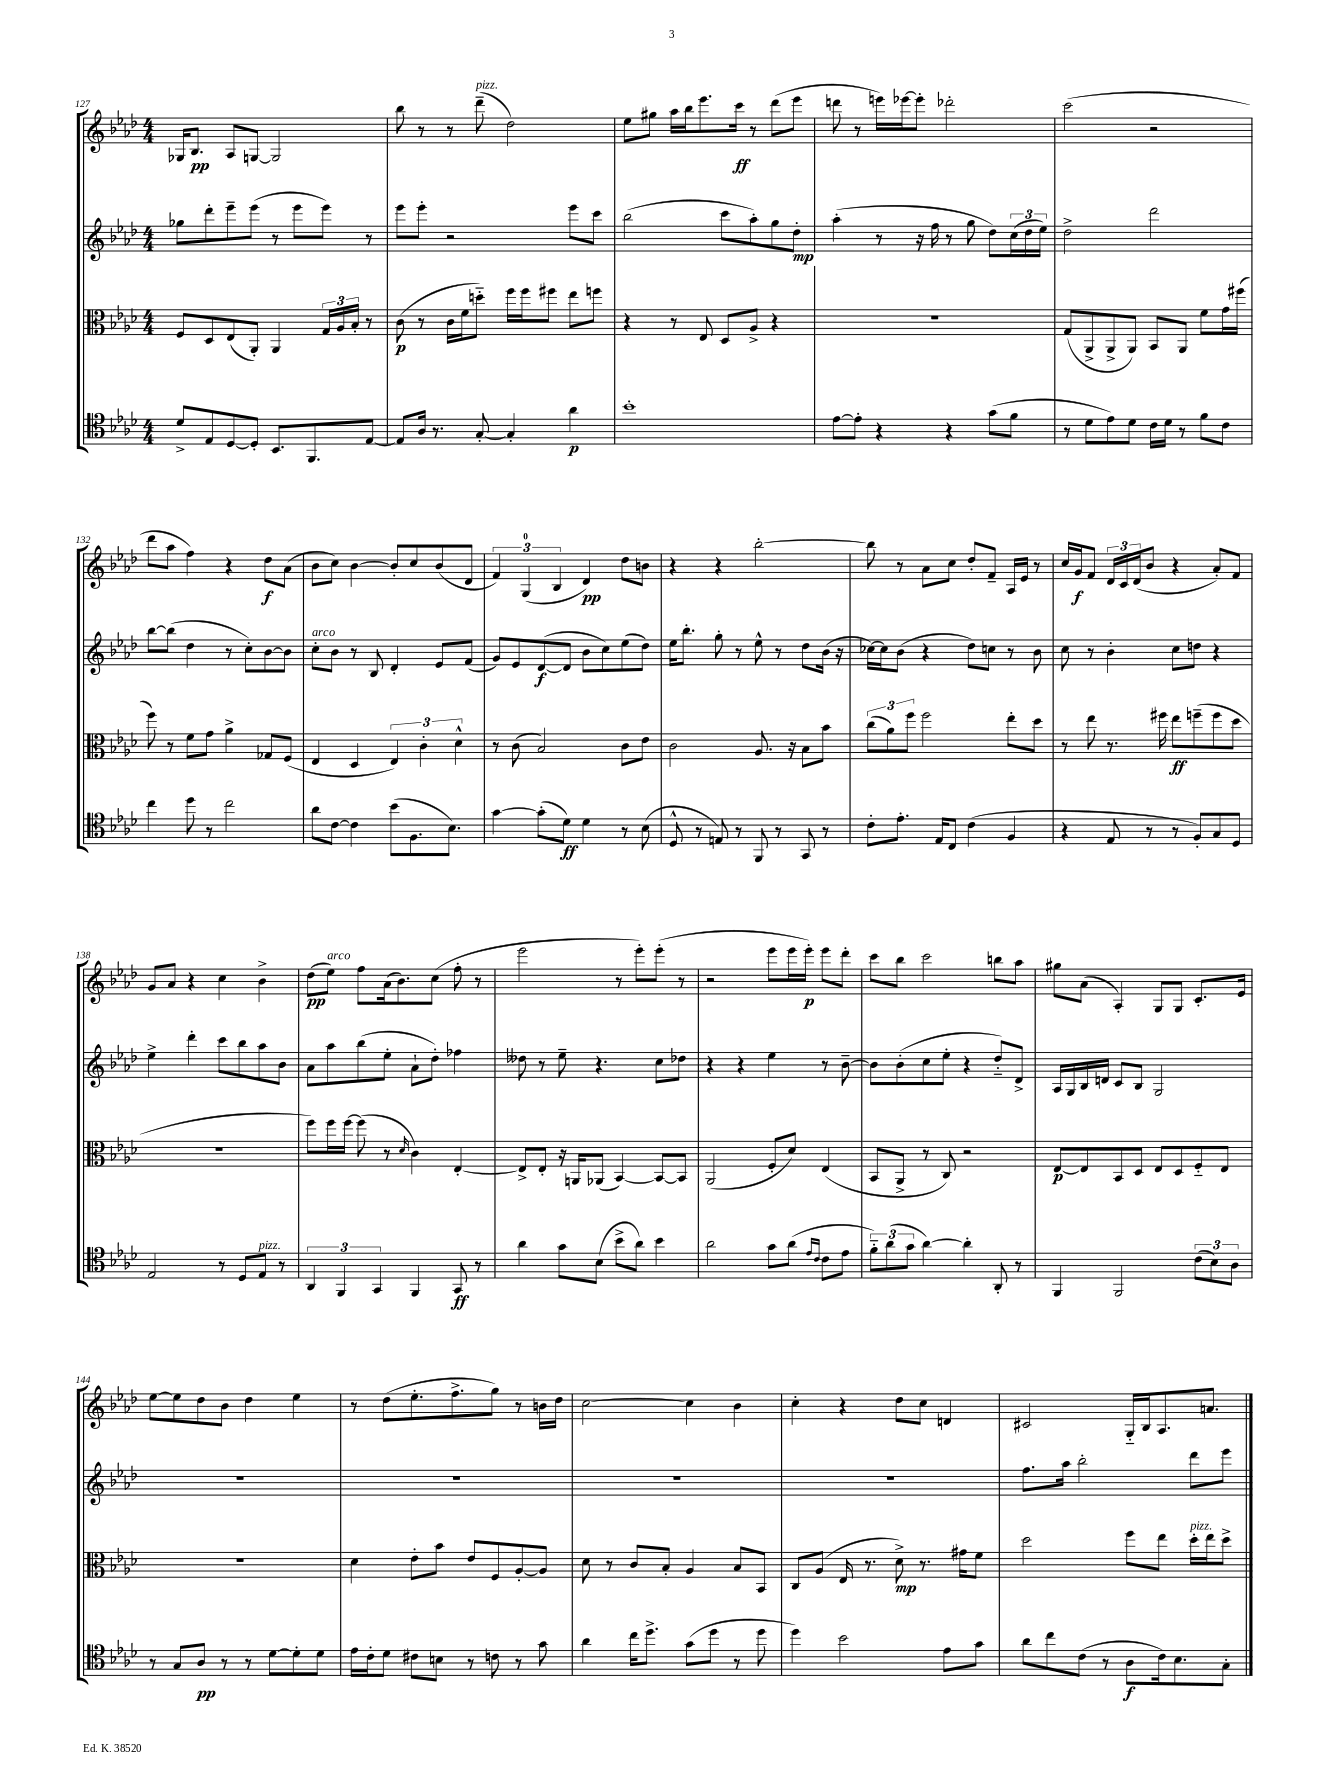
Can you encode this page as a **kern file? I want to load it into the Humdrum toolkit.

**kern	**kern	**kern	**kern
*staff4	*staff3	*staff2	*staff1
*clefC4	*clefC3	*clefG2	*clefG2
*k[b-e-a-d-]	*k[b-e-a-d-]	*k[b-e-a-d-]	*k[b-e-a-d-]
*M4/4	*M4/4	*M4/4	*M4/4
8d-^/L	8F/L	8gg-\L	16G-/LK
.	.	.	8.B-/J
8E-/	8D-/	8ddd-'\	.
[8D-/	(8E-/	8eee-~\	8A-/L
8D-'/]J	8AA-'/J)	(8eee-\J	[8G/J
8.BB-/L	4AA-/	8r	2G/]
.	.	8eee-\L	.
8.FF/	.	.	.
.	24G/LL	8eee-\J)	.
.	24A-/	.	.
.	24B-'/JJ	.	.
[8E-/J	8r	8r	.
=	=	=	=
8E-/]L	(8c\	8eee-\L	8bb-\
16A-/Jk	8r	8eee-'\J	8r
8.r	.	.	.
.	16c\LL	2r	8r
.	16f\J	.	.
[8G'/	8dd'~\J)	.	(8ddd-~\
4G'/]	16ff\LL	.	2dd-\)
.	16ff\J	.	.
.	8ff#\J	.	.
4a-\	8ee-\L	8eee-\L	.
.	8ff\J	8ccc\J	.
=	=	=	=
1b-'	4r	(2bb-\	8ee-\L
.	.	.	8gg#\J
.	8r	.	16aa-\LL
.	.	.	16bb-\J
.	8E-/	.	8.eee-\
.	8D-/L	8ccc\L	.
.	.	.	16ccc\Jk
.	8A-^/J	8aa-'\)	8r
.	4r	8gg\	(8ddd-\L
.	.	8dd-'\J	8eee-\J
=	=	=	=
[8e-\L	1r	(4aa-'\	8ddd\
8e-'\]J	.	.	8r
4r	.	8r	16eee\LL)
.	.	.	[16eee-\J
.	.	16r	8eee-'\]J
.	.	16ff\	.
4r	.	8r	2ddd-'\
.	.	8gg\	.
(8g\L	.	8dd-\L)	.
8f\J	.	(24cc\L	.
.	.	24dd-\	.
.	.	24ee-\JJ)	.
=	=	=	=
8r	(8G/L	2dd-^\	(2ccc\
8d-\L	8AA-^/	.	.
8e-\)	8AA-^/	.	.
8d-\J	8AA-/J)	.	.
16c\LL	8BB-/L	2ddd-\	2r
16d-\JJ	.	.	.
8r	8AA-/J	.	.
8f\L	8f\L	.	.
8c\J	16g\L	.	.
.	(16ff#\JJ	.	.
=	=	=	=
4cc\	8ff\)	[8bb-\L	8ddd-\L
.	8r	(8bb-\]J	8aa-\J
8dd-\	8f\L	4dd-\	4ff\)
8r	8g\J	.	.
2cc\	4a-^\	8r	4r
.	.	8cc'\L)	.
.	8G-/L	[8b-\	8dd-\L
.	(8F/J	8b-\]J	(8a-\J
=	=	=	=
8a-\L	4E-/	8cc'\L	8b-\L
[8c\J	.	8b-\J	8cc\J)
4c\]	4D-/	8r	[4b-\
.	.	8B-/	.
(8b-\L	6E-/)	4d-'/	8b-'/]L
8.F\	.	.	8cc/
.	6c'\	.	.
.	.	8e-/L	(8b-/
8.B-\J)	.	.	.
.	6d-^^\	.	.
.	.	(8f/J	8d-/J
=	=	=	=
[4g\	8r	8g/L)	6f/)
.	(8c\	8e-/	.
.	.	.	(6G/
(8g'\]L	2B-/)	([8d-/	.
.	.	.	6B-/
8d-\J)	.	8d-/]J	.
4d-\	.	8b-\L	4d-/)
.	.	8cc\)	.
8r	8c\L	(8ee-\	8dd-\L
(8B-\	8e-\J	8dd-\J)	8b\J
=	=	=	=
8D-^^/	2c\	16ee-\LK	4r
.	.	8.bb-'\J	.
8r	.	.	.
8E/)	.	8gg'\	4r
8r	.	8r	.
8FF/	8.A-/	8ee-^^\	[2bb-'\
8r	.	8r	.
.	16r	.	.
8GG/	8B-\L	8dd-\L	.
8r	8b-\J	(16b-\Jk	.
.	.	16r	.
=	=	=	=
8c'\L	(12cc\L	[16cc-\LL)	8bb-\]
.	.	16cc-\]J	.
.	12a-\)	.	.
8.e-'\J	.	(8b-\J	8r
.	12ff\J	.	.
.	2ff\	4r	8a-\L
16E-/LK	.	.	.
8C/J	.	.	8cc\J
(4c\	.	8dd-\L)	8dd-'/L
.	.	8cc\J	8f~/J
4F/	8ee-'\L	8r	16A-/LL
.	.	.	16e-/JJ
.	8dd-\J	8b-\	8r
=	=	=	=
4r	8r	8cc\	16cc/LL
.	.	.	16g/J
.	8ee-\	8r	8f/J
8E-/	8.r	4b-'\	24d-/LL
.	.	.	24c/
.	.	.	(24d-/J
8r	.	.	8b-/J
.	16ff#\	.	.
8r	8ee-\L	8cc\L	4r
8F'/L)	(8ff~\	8dd\J	.
8G/	8ff\	4r	8a-'/L)
8D-/J	8dd-\J	.	8f/J
=	=	=	=
2E-/	1r	4ee-^\	8g/L
.	.	.	8a-/J
.	.	4ddd-'\	4r
8r	.	8ccc\L	4cc\
8D-/L	.	8bb-\	.
8E-/J	.	8aa-\	4b-^\
8r	.	8b-\J	.
=	=	=	=
6AA-/	8ff\L)	8a-\L	(8dd-\L
.	16ff\L	8aa-\	8ee-\J)
6FF/	.	.	.
.	[16ff\JJ	.	.
.	(8ff\]	(8bb-\	8ff\L
6GG/	.	.	.
.	8r	8ee-'\J	(16a-\k
.	.	.	8.b-\)
.	16qqd-/	.	.
4FF/	4c\)	8a-`\L	.
.	.	8dd-'\J)	(8cc\J
8GG/	[4E-'/	4ff-\	8ff'\
8r	.	.	8r
=	=	=	=
4a-\	8E-^/]L	8dd--\	2eee-\
.	8E-'/J	8r	.
8g\L	16r	8ee-~\	.
.	16AA/LK	.	.
(8B-\J	(8AA-/J	4.r	.
8b-^\L	[4BB-/)	.	8r
8a-\J)	.	.	8eee-'\L)
4b-\	8BB-/_L	8cc\L	(8eee-'\J
.	8BB-/]J	8dd-\J	8r
=	=	=	=
2a-\	(2AA-/	4r	2r
.	.	4r	.
8g\L	8F'/L	4ee-\	8eee-\L
(8a-\J	8d-/J)	.	16eee-\L
.	.	.	16eee-'\JJ)
16qqe-/LL	.	.	.
16qqc/JJ	.	.	.
8c\L	(4E-/	8r	8eee-\L
8e-\J	.	[8b-~\	8ddd-'\J
=	=	=	=
12f'~\L)	8BB-/L	8b-\]L	8ccc\L
(12a-\	.	.	.
.	8AA-^/J	(8b-'\	8bb-\J
12g\J	.	.	.
[4a-\)	8r	8cc\	2ccc\
.	8C/)	8ee-'\J	.
4a-'\]	2r	4r	.
8AA-'/	.	8dd-'~/L)	8bb\L
8r	.	8d-^/J	8aa-\J
=	=	=	=
4FF/	[8E-/L	16A-/LL	8gg#\L
.	.	16G/	.
.	8E-/]	16B-/	(8a-\J
.	.	16d/JJ	.
2FF/	8BB-/	8c/L	4A-'/)
.	8D-/J	8B-/J	.
.	8E-/L	2G/	8G/L
.	8D-/	.	8G/J
(12c\L	8F'~/	.	8.c'/L
12B-\)	.	.	.
.	8E-/J	.	.
12A-\J	.	.	.
.	.	.	16e-/Jk
=	=	=	=
8r	1r	1r	[8ee-\L
8G/L	.	.	8ee-\]
8A-/J	.	.	8dd-\
8r	.	.	8b-\J
8r	.	.	4dd-\
[8d-\L	.	.	.
8d-'\]	.	.	4ee-\
8d-\J	.	.	.
=	=	=	=
16e-\LL	4d-\	1r	8r
16c'\J	.	.	.
8d-\J	.	.	(8dd-\L
8c#\L	8e-'\L	.	8.ee-'\
8B\J	8b-\J	.	.
.	.	.	8.ff^\
8r	8e-/L	.	.
8c\	8F/	.	8gg\J)
8r	[8A-'/	.	8r
8g\	8A-/]J	.	16b\LL
.	.	.	16dd-\JJ
=	=	=	=
4a-\	8d-\	1r	[2cc\
.	8r	.	.
16cc\LK	8c/L	.	.
8.dd-^\J	.	.	.
.	8B-'/J	.	.
(8g\L	4A-/	.	4cc\]
8dd-\J	.	.	.
8r	8B-/L	.	4b-\
8dd-\	8BB-/J	.	.
=	=	=	=
4dd-\)	8C/L	1r	4cc'\
.	(8A-/J	.	.
2b-\	16E-/	.	4r
.	8.r	.	.
.	8d-^\)	.	8dd-\L
.	8.r	.	8cc\J
8e-\L	.	.	4d/
.	16g#\LK	.	.
8g\J	8f\J	.	.
=	=	=	=
8a-\L	2dd-\	8.ff\L	2c#/
8cc\	.	.	.
.	.	16aa-\Jk	.
(8c\J	.	2bb-'\	.
8r	.	.	.
8A-\L	8ff\L	.	16G'~/LL
.	.	.	16B-/J
16c\k)	8ee-\J	.	8.A-/
8.B-\	.	.	.
.	16dd-'\LL	8ddd-\L	.
.	16ee-\J	.	8.a/J
8G'\J	8dd-^\J	8eee-\J	.
==	==	==	==
*-	*-	*-	*-
